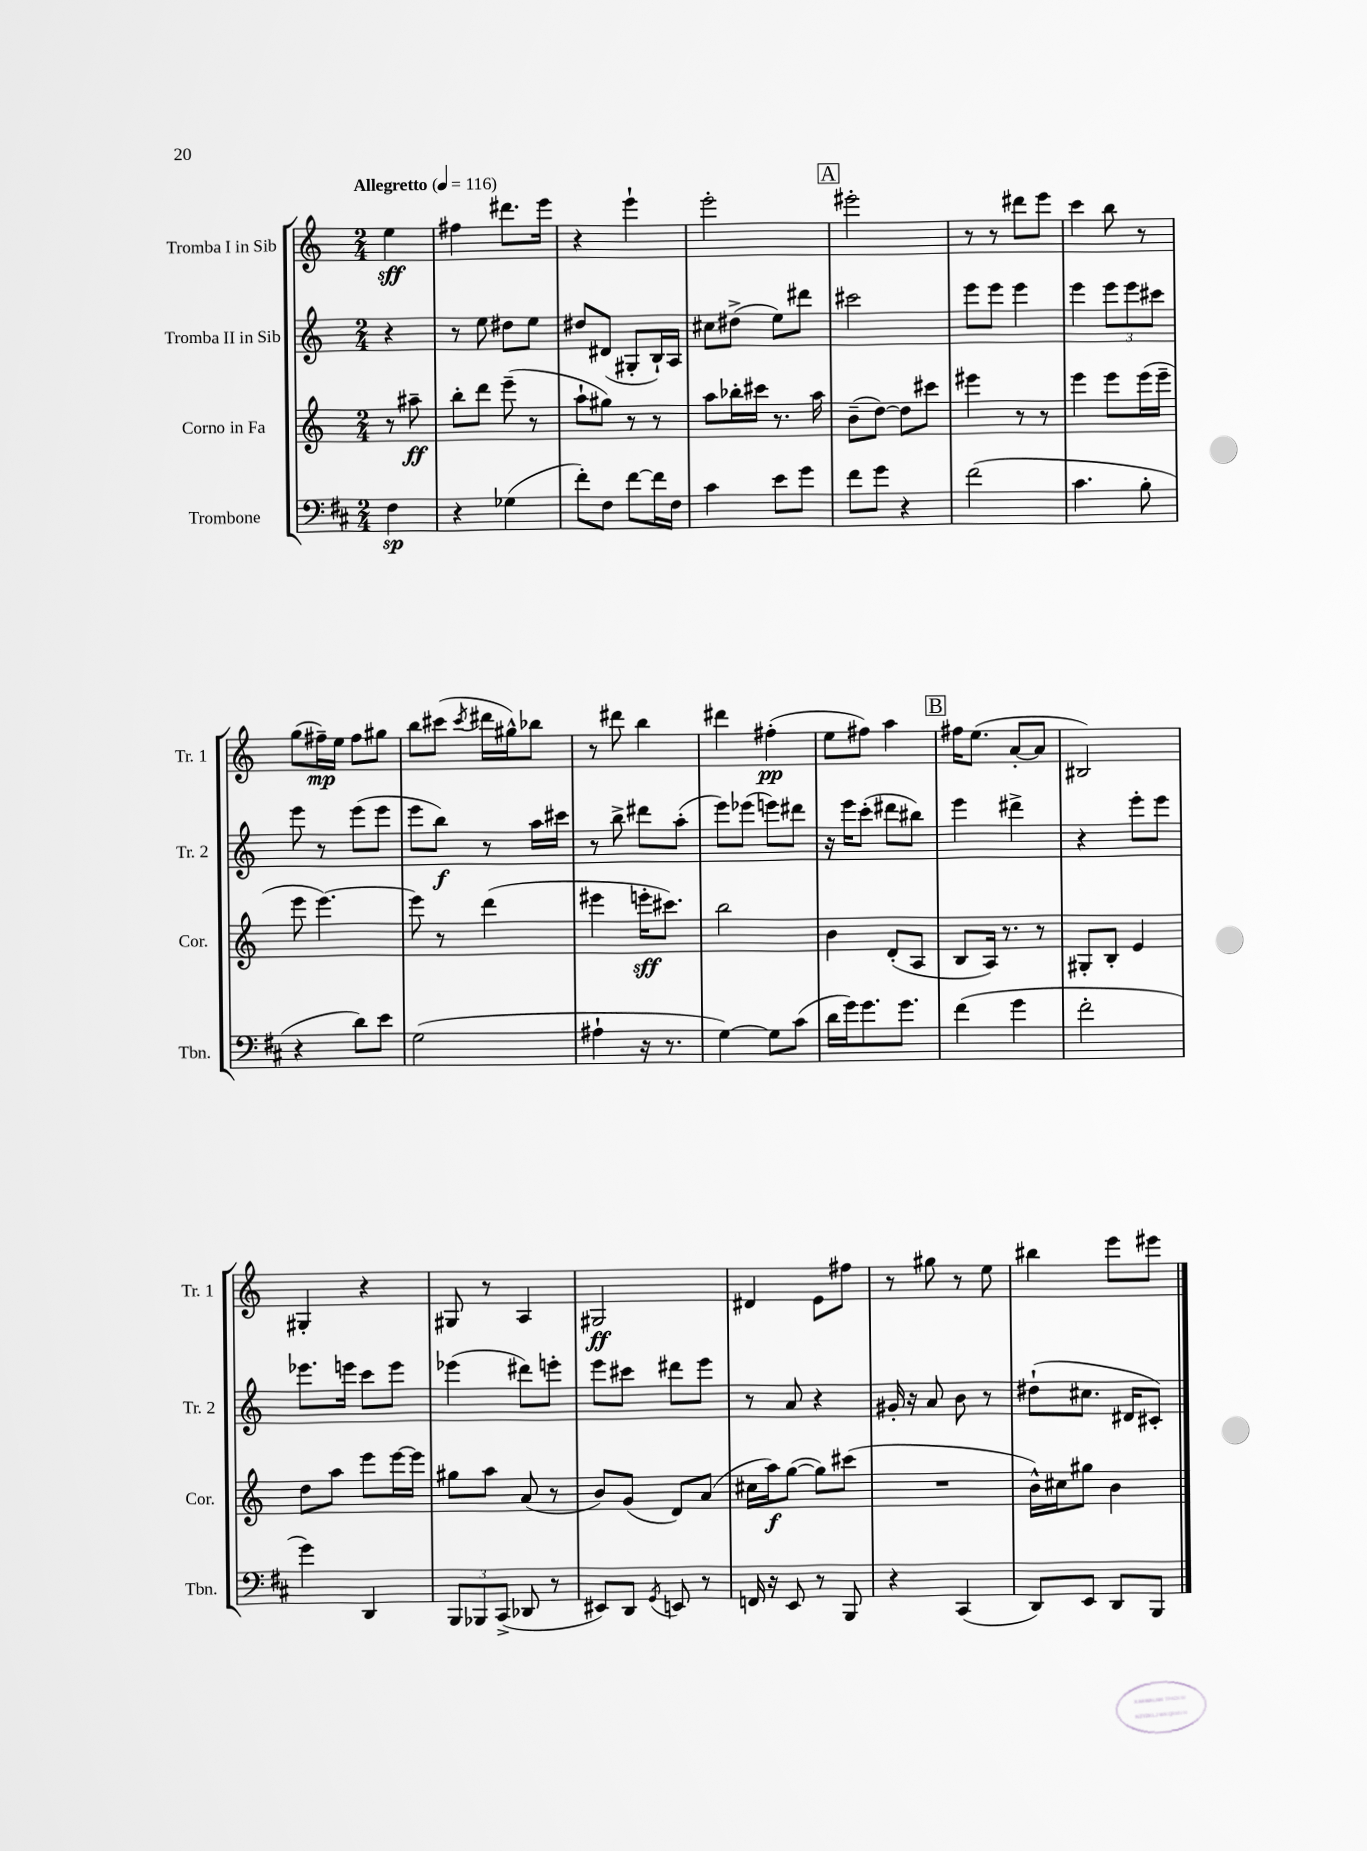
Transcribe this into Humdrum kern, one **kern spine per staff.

**kern	**dynam	**kern	**dynam	**kern	**dynam	**kern	**dynam
*part4	*part4	*part3	*part3	*part2	*part2	*part1	*part1
*staff4	*staff4	*staff3	*staff3	*staff2	*staff2	*staff1	*staff1
*I"Trombone	*	*I"Corno in Fa	*	*I"Tromba II in Sib	*	*I"Tromba I in Sib	*
*I'Tbn.	*	*I'Cor.	*	*I'Tr. 2	*	*I'Tr. 1	*
*clefF4	*	*clefG2	*	*clefG2	*	*clefG2	*
*k[f#c#]	*	*k[]	*	*k[]	*	*k[]	*
*M2/4	*	*M2/4	*	*M2/4	*	*M2/4	*
*MM116	*	*MM116	*	*MM116	*	*MM116	*
=	=	=	=	=	=	=	=
!	!	!	!	!	!	!LO:TX:a:B:t=Allegretto	!
4F#\	sp	8r	.	4r	.	4ee\	sff
.	.	8aa#X~\	ff	.	.	.	.
=1	=1	=1	=1	=1	=1	=1	=1
4r	.	8bb'\L	.	8r	.	4ff#X\	.
.	.	8ddd\J	.	8ee\	.	.	.
(4G-X\	.	(8eee~\	.	8dd#X\L	.	8.ddd#X\L	.
.	.	8r	.	8ee\J	.	.	.
.	.	.	.	.	.	16eee\Jk	.
=2	=2	=2	=2	=2	=2	=2	=2
8f#'\L)	.	8aa`\L	.	8dd#X/L	.	4r	.
8F#\J	.	8gg#X\J)	.	(8d#X/J	.	.	.
[8f#\L	.	8r	.	8G#X'/L	.	4eee`\	.
16f#\L]	.	8r	.	16B`/L)	.	.	.
16F#\JJ	.	.	.	16A/JJ	.	.	.
=3	=3	=3	=3	=3	=3	=3	=3
4c#\	.	8aa\L	.	8cc#X\L	.	2eee'\	.
.	.	16bb-X'\L	.	(8dd#X^\J	.	.	.
.	.	16ccc#X\JJ	.	.	.	.	.
8e\L	.	8.r	.	8ee\L)	.	.	.
8g\J	.	.	.	8ddd#X\J	.	.	.
.	.	16aa\	.	.	.	.	.
!!LO:REH:place=s1:t=A
=4	=4	=4	=4	=4	=4	=4	=4
8f#\L	.	(8b~\L	.	2ccc#X\	.	2eee#X'\	.
8g\J	.	[8dd\J)	.	.	.	.	.
4r	.	8dd\L]	.	.	.	.	.
.	.	8ccc#X\J	.	.	.	.	.
=5	=5	=5	=5	=5	=5	=5	=5
(2f#\	.	4eee#X\	.	8eee\L	.	8r	.
.	.	.	.	8eee\J	.	8r	.
.	.	8r	.	4eee\	.	8ddd#X\L	.
.	.	8r	.	.	.	8eee\J	.
=6	=6	=6	=6	=6	=6	=6	=6
4.c#\	.	4eee\	.	4eee\	.	4ccc\	.
.	.	8eee\L	.	12eee\L	.	8bb\	.
.	.	.	.	12eee\	.	.	.
8B'\	.	(16eee\L	.	.	.	8r	.
.	.	.	.	12ccc#X\J	.	.	.
.	.	16eee~\JJ	.	.	.	.	.
!!LO:LB:g=z
=7	=7	=7	=7	=7	=7	=7	=7
4r	.	8eee\	.	8eee\	.	(8gg\L	.
.	.	[4.eee\)	.	8r	.	16ff#X~\L)	mp
.	.	.	.	.	.	16ee\JJ	.
8d\L)	.	.	.	(8eee\L	.	8ff#\L	.
8e\J	.	.	.	8eee\J	.	8gg#X\J	.
=8	=8	=8	=8	=8	=8	=8	=8
(2G\	.	8eee\]	.	8eee\L	.	8bb\L	.
.	.	8r	.	8bb\J)	f	(8ccc#X\J	.
.	.	.	.	.	.	8qccc#/	.
.	.	(4ddd\	.	8r	.	16ddd#X\LL	.
.	.	.	.	.	.	16gg#X^^\J)	.
.	.	.	.	16aa\LL	.	8bb-X\J	.
.	.	.	.	16ccc#X\JJ	.	.	.
=9	=9	=9	=9	=9	=9	=9	=9
4A#X`\	.	4eee#X\	.	8r	.	8r	.
.	.	.	.	8bb^\	.	8ddd#X\	.
16r	.	16eeen'\KL	sff	8ddd#X\L	.	4bb\	.
8.r	.	8.ccc#X\J)	.	.	.	.	.
.	.	.	.	(8aa'\J	.	.	.
=10	=10	=10	=10	=10	=10	=10	=10
[4G\)	.	2bb\	.	8eee\L)	.	4ddd#X\	.
.	.	.	.	(8eee-X\J	.	.	.
8G\L]	.	.	.	8eeen\L)	.	(4ff#X'\	pp
(8c#\J	.	.	.	8ddd#X\J	.	.	.
=11	=11	=11	=11	=11	=11	=11	=11
16d\LL	.	4b\	.	16r	.	8ee\L	.
16g\J)	.	.	.	16eee\KL	.	.	.
8.g\	.	.	.	(8ccc'\J	.	8ff#X\J)	.
.	.	(8d'/L	.	8ddd#X\L	.	4aa\	.
8.g\J	.	.	.	.	.	.	.
.	.	8A/J	.	8bb#X\J)	.	.	.
!!LO:REH:place=s1:t=B
=12	=12	=12	=12	=12	=12	=12	=12
(4f#\	.	8B/L	.	4eee\	.	16ff#X\KL	.
.	.	.	.	.	.	(8.ee\J	.
.	.	16A/Jk)	.	.	.	.	.
.	.	8.r	.	.	.	.	.
4g\	.	.	.	4ddd#X^\	.	[8a'/L	.
.	.	8r	.	.	.	8a/J]	.
=13	=13	=13	=13	=13	=13	=13	=13
2f#'\	.	8G#X'/L	.	4r	.	2B#X/)	.
.	.	8B'/J	.	.	.	.	.
.	.	4e/	.	8eee'\L	.	.	.
.	.	.	.	8eee\J	.	.	.
!!LO:LB:g=z
=14	=14	=14	=14	=14	=14	=14	=14
4g\)	.	8dd\L	.	8.eee-X\L	.	4G#X'/	.
.	.	8aa\J	.	.	.	.	.
.	.	.	.	16eeen\Jk	.	.	.
4DD/	.	8eee\L	.	8ccc\L	.	4r	.
.	.	[16eee\L	.	8eee\J	.	.	.
.	.	16eee\JJ]	.	.	.	.	.
=15	=15	=15	=15	=15	=15	=15	=15
12BBB/L	.	8gg#X\L	.	(4eee-X\	.	8G#X/	.
12BBB-X/	.	.	.	.	.	.	.
.	.	8aa\J	.	.	.	8r	.
(12CC#^/J	.	.	.	.	.	.	.
8DD-X/	.	(8a/	.	8ddd#X\L)	.	4A/	.
8r	.	8r	.	8eeen'\J	.	.	.
=16	=16	=16	=16	=16	=16	=16	=16
8EE#X/L)	.	8b/L)	.	8eee\L	.	2G#X/	ff
8DD/J	.	(8g/J	.	8ccc#X\J	.	.	.
8qGG/	.	.	.	.	.	.	.
8EEn/	.	8d/L)	.	8ddd#X\L	.	.	.
8r	.	(8a/J	.	8eee\J	.	.	.
=17	=17	=17	=17	=17	=17	=17	=17
16FFn/	.	16cc#X\LL	.	8r	.	4d#X/	.
16r	.	16aa\J)	f	.	.	.	.
8EE/	.	([8gg\J	.	8a/	.	.	.
8r	.	8gg\L])	.	4r	.	8e\L	.
8BBB/	.	(8ccc#X\J	.	.	.	8ff#X\J	.
=18	=18	=18	=18	=18	=18	=18	=18
4r	.	2r	.	16g#X'/	.	8r	.
.	.	.	.	16r	.	.	.
.	.	.	.	8a/	.	8gg#X\	.
(4CC#/	.	.	.	8b\	.	8r	.
.	.	.	.	8r	.	8ee\	.
=19	=19	=19	=19	=19	=19	=19	=19
8DD/L)	.	16b^^\LL)	.	(8dd#X`\L	.	4bb#X\	.
.	.	16cc#X\J	.	.	.	.	.
8EE/J	.	8gg#X\J	.	8.cc#X\J	.	.	.
8DD/L	.	4b\	.	.	.	8eee\L	.
.	.	.	.	16d#X/KL	.	.	.
8BBB/J	.	.	.	8c#X'/J)	.	8eee#X\J	.
==	==	==	==	==	==	==	==
*-	*-	*-	*-	*-	*-	*-	*-
